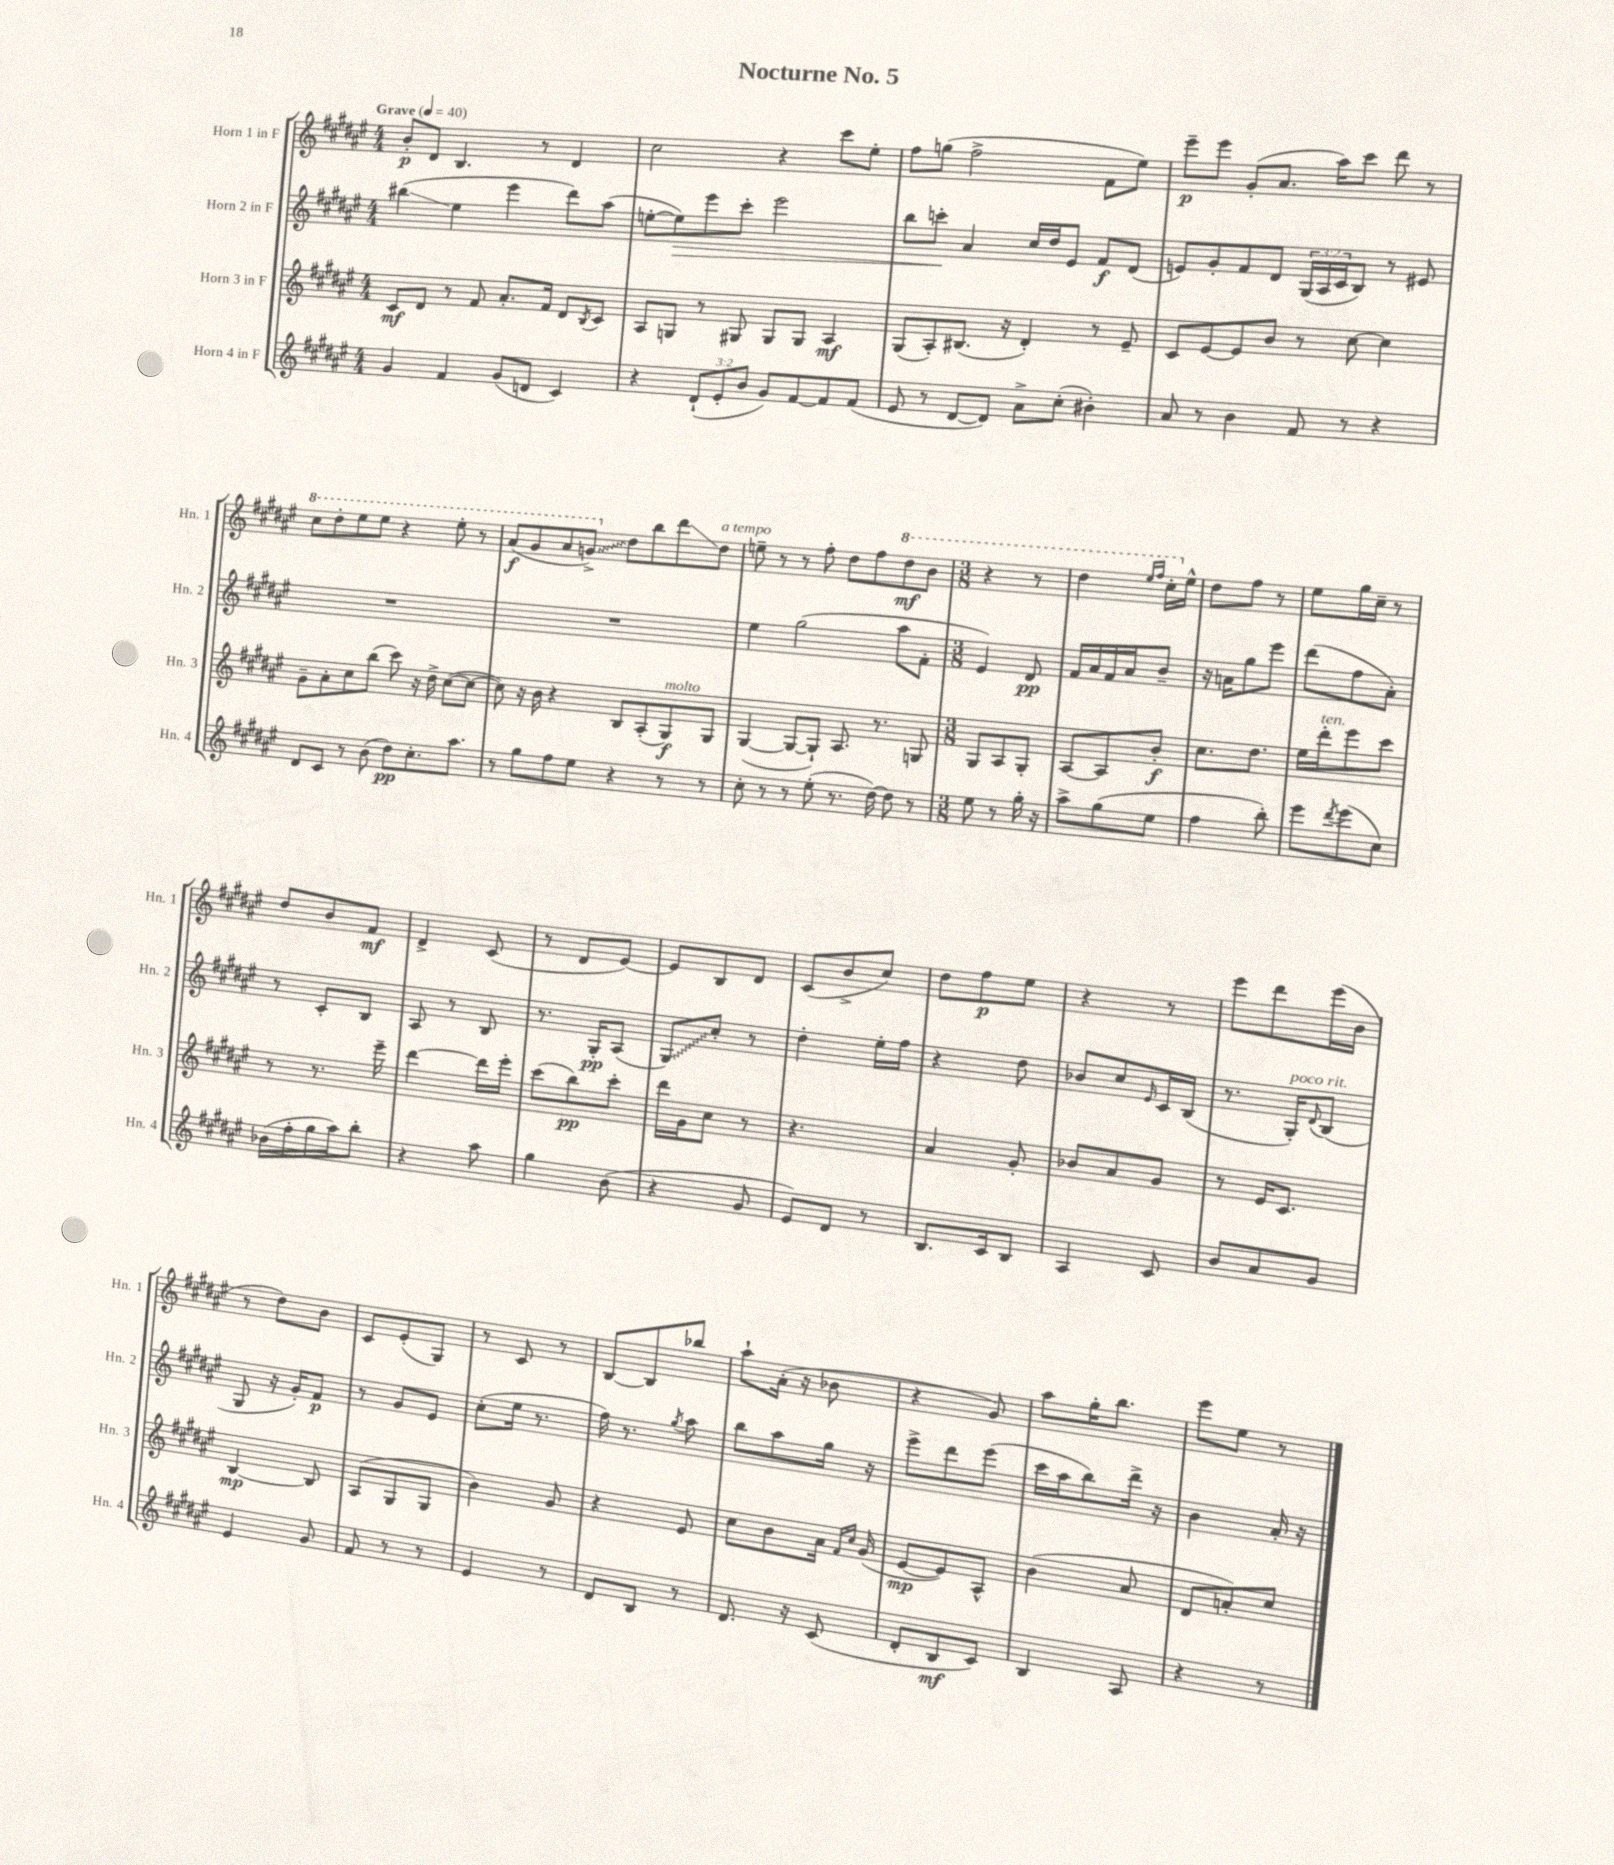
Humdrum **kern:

**kern	**kern	**kern	**kern
*staff4	*staff3	*staff2	*staff1
*clefG2	*clefG2	*clefG2	*clefG2
*k[f#c#g#d#a#e#]	*k[f#c#g#d#a#e#]	*k[f#c#g#d#a#e#]	*k[f#c#g#d#a#e#]
*M4/4	*M4/4	*M4/4	*M4/4
*MM40	*MM40	*MM40	*MM40
4g#	8c#	(4bb#	8b'
.	8d#	.	8d#
4f#	8r	4ee#	4.B
.	8f#	.	.
(8g#	8.a#'	4eee#	.
8d	.	.	8r
.	16f#	.	.
4c#)	8d#	8ddd#)	4d#
.	8qB	.	.
.	8c#	(8aa#	.
=	=	=	=
4r	8A#	[8ee'	2cc#
.	8G	8ee])	.
(12d#`	8r	8eee#	.
12e#'	.	.	.
.	8G#	8ccc#'	.
12b	.	.	.
8g#)	8G#	2eee#	4r
[8f#	8G#	.	.
8f#]	4A#	.	8ccc#
(8f#	.	.	8ee#'
=	=	=	=
8e#	(8G#	8bb	8ff#
8r	8A#')	8ccc'	(8gg
[8d#	(8.B#	4a#	2ff#^
8d#])	.	.	.
.	16r	.	.
8a#^	4d#')	16cc#	.
.	.	16dd#	.
(8cc#'	.	8e#	.
4b#')	8r	8f#	8f#
.	8e#~	(8d#	8ee#)
=	=	=	=
8a#	8c#	8e)	8eee#~
8r	[8e#	8g#'	8eee#
4b	8e#]	8f#	(8g#'
.	8b	8d#	8.a#
8f#	8r	(24G#	.
.	.	24A#	.
.	.	.	16aa#)
.	.	24c#	.
8r	[8cc#	8B)	8ccc#
4r	4cc#]	8r	8ddd#
.	.	8e#	8r
=	=	=	=
8d#	8g#~	1r	8ccc#
8c#	8a#'	.	8ddd#'
8r	8cc#	.	8eee#
(8b	(8bb	.	8eee#
8dd#)	8ccc#)	.	4r
8.cc#'	16r	.	.
.	16dd#^	.	.
.	([8cc#	.	8eee#'
8.aa#	.	.	.
.	8cc#_	.	8r
=	=	=	=
8r	8cc#])	1r	(8aa#
8gg#	16r	.	8gg#
.	16b	.	.
8ff#	4r	.	8aa#
8ee#	.	.	8gg^)
4r	8B	.	8dd#
.	(8A#'	.	8bb
8r	8G#)	.	8ddd#
8r	8G#	.	8dd#
=	=	=	=
8cc#'	([4G#	4ee#	8ee~
8r	.	.	8r
8r	8G#_	(2gg#	8r
(8ee#'	8G#`])	.	8ff#'
8.r	8.A#	.	8dd#
.	.	.	8ff#
[16dd#)	8.r	.	.
8dd#]	.	8aa#	8ddd#
8r	8G	8f#'	8bb
=	=	=	=
*M3/8	*M3/8	*M3/8	*M3/8
8ee#	8G#	4e#)	4r
8r	8A#	.	.
16gg#'	8G#'	8d#	8r
16r	.	.	.
=	=	=	=
8aa#^	[8A#	16f#	4ddd#
.	.	16a#	.
(8gg#	8A#]	16f#	.
.	.	16a#	.
.	.	.	16qqeee#
.	.	.	16qqfff#
8ee#	8b'	8b~	16ccc#'
.	.	.	16ee#^^
=	=	=	=
4ff#	8.cc#	16r	8dd#
.	.	16a	.
.	.	8gg#	8ff#
.	8.dd#	.	.
8bb')	.	8eee#	8r
=	=	=	=
8eee#	16ee#	(8ddd#	8ee#
.	16ddd#'	.	.
8qddd#	.	.	.
(8eee#	8eee#	8ff#	16gg#
.	.	.	16cc#~
8cc#)	8ccc#	8a#')	8r
=	=	=	=
(16b-	8r	8r	8dd#
16ff#'	.	.	.
16gg#	8.r	8c#'	8b
16aa#)	.	.	.
8bb'	.	8B	8f#
.	16eee#~	.	.
=	=	=	=
4r	[4ddd#	8A#	4d#^
.	.	8r	.
8aa#	16ddd#]	8B	(8c#
.	16eee#'	.	.
=	=	=	=
4gg#	(8ccc#	8.r	8r
.	8bb)	.	8d#
.	.	16G#'	.
(8b	8ccc#'	(8A#	[8e#)
=	=	=	=
4r	16ddd#	8G#)	8e#]
.	16g#	.	.
.	8cc#	8cc#'	8B
8g#	8r	8r	8d#
=	=	=	=
8e#)	4.r	4dd#'	(8c#
8d#	.	.	8b^
8r	.	16ee#'	8cc#)
.	.	16ff#	.
=	=	=	=
8.B	4a#	4r	8dd#
.	.	.	8ff#
16c#	.	.	.
8B	8g#'	8dd#	8ee#
=	=	=	=
4A#	8b-	8b-	4r
.	8a#	8cc#	.
.	.	16qqe#	.
8c#	8g#	16c#	8r
.	.	(16B	.
=	=	=	=
8b	8r	8.r	8eee#
8a#	16e#	.	8ddd#
.	8.c#	16G#')	.
.	.	8qqd#	.
8g#	.	(8B	(16eee#
.	.	.	16b
=	=	=	=
4e#	[4B	8G#	8r
.	.	16r	8dd#)
.	.	16g#')	.
8g#	8B]	8f#	8b
=	=	=	=
8f#	(8A#	8r	8c#
8r	8G#	8g#	(8e#'
8r	8G#	8e#	8G#)
=	=	=	=
4e#	4b)	(8cc#'	8r
.	.	16ee#	8c#
.	.	8.r	.
8r	8g#	.	8r
=	=	=	=
8d#	4r	16ff#)	[8B
.	.	8.r	.
8B	.	.	8B]
.	.	8qgg#	.
8r	8e#	8aa#	8bb-
=	=	=	=
8.d#	8cc#	8bb	8aa#`
.	8b	8aa#	(16a#'
16r	.	.	16r
(8c#	16a#	16gg#	8b-
.	16qqf#	.	.
.	16qqcc#	.	.
.	(16g#	16r	.
=	=	=	=
8d#'	[8e#	8eee#^	4r
8B	8e#])	8ddd#	.
8c#)	8A#^^	(8eee#	8g#)
=	=	=	=
4B	(4b	16ccc#	8aa#
.	.	16aa#	.
.	.	8bb)	16gg#'
.	.	.	8.bb
8A#	8a#	16ddd#^	.
.	.	16r	.
=	=	=	=
4r	8d#	4b	8eee#
.	8a')	.	8ee#
8r	8cc#	16a#'	8r
.	.	16r	.
==	==	==	==
*-	*-	*-	*-
